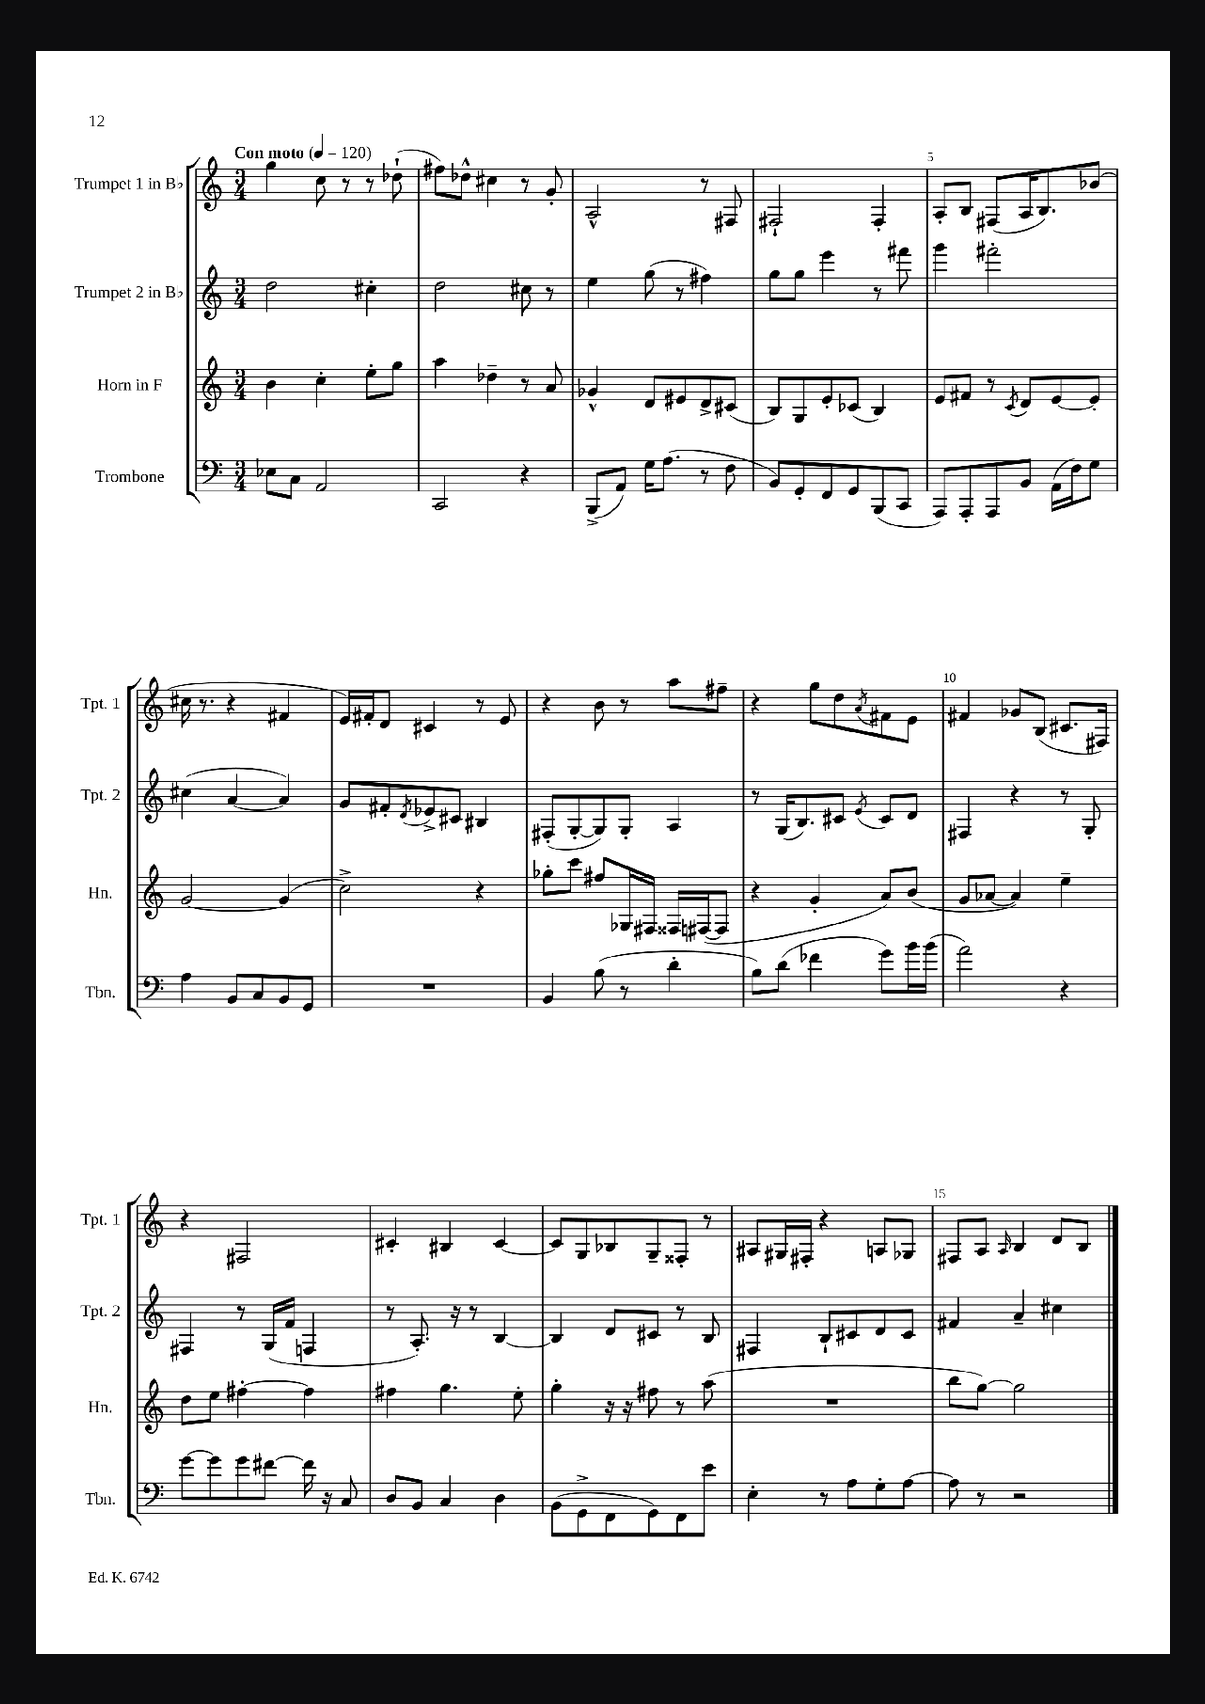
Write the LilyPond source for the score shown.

<<
\new StaffGroup <<
\new Staff = "s0" \with { instrumentName = "Trumpet 1 in Bb" shortInstrumentName = "Tpt. 1" } {
    \clef treble \key c \major \numericTimeSignature \time 3/4 \tempo "Con moto" 4 = 120
    g''4 c''8 r8 r8 des''8-!( |
    fis''8) des''8-^ cis''4 r8 g'8-. |
    a2-^ r8 fis8 |
    fis2-! fis4-. |
    a8-. b8 fis8( a16 b8.) bes'8( |
    cis''16 r8. r4 fis'4 |
    e'16) fis'16-. d'8 cis'4 r8 e'8 |
    r4 b'8 r8 a''8 fis''8-- |
    r4 g''8 d''8 \acciaccatura { a'8 } fis'8 e'8 |
    fis'4 ges'8 b8( cis'8. fis16) |
    r4 fis2 |
    cis'4-. bis4 cis'4~ |
    cis'8 g8 bes8 g8-- fisis8-. r8 |
    ais8 gis16 fis16-. r4 a8 ges8 |
    fis8 a8 \grace { a16 } b4 d'8 b8 \bar "|." |
}
\new Staff = "s1" \with { instrumentName = "Trumpet 2 in Bb" shortInstrumentName = "Tpt. 2" } {
    \clef treble \key c \major \numericTimeSignature \time 3/4
    d''2 cis''4-. |
    d''2 cis''8 r8 |
    e''4 g''8( r8 fis''4) |
    g''8 g''8 e'''4 r8 fis'''8 |
    g'''4 fis'''2-. |
    cis''4( a'4~ a'4) |
    g'8 fis'8-. \acciaccatura { d'8 } ees'8-> cis'8 bis4 |
    fis8-.( g8~-. g8) g8-. a4 |
    r8 g16( b8.) cis'8 \acciaccatura { e'8 } cis'8 d'8 |
    fis4 r4 r8 g8-. |
    fis4 r8 g16( f'16 f4 |
    r8 a8.-.) r16 r8 b4~ |
    b4 d'8 cis'8 r8 b8 |
    fis4 b8-! cis'8 d'8 cis'8 |
    fis'4 a'4-- cis''4 \bar "|." |
}
\new Staff = "s2" \with { instrumentName = "Horn in F" shortInstrumentName = "Hn." } {
    \clef treble \key c \major \numericTimeSignature \time 3/4
    b'4 c''4-. e''8-. g''8 |
    a''4 des''4-- r8 a'8 |
    ges'4-^ d'8 eis'8 d'8-> cis'8( |
    b8) g8 e'8-. ces'8( b4) |
    e'8 fis'8 r8 \acciaccatura { c'8 } d'8 e'8~ e'8-. |
    g'2~ g'4( |
    c''2->) r4 |
    ges''8-. c'''8 fis''8 ges16 fis16 fisis16 fis16~( fis8 |
    r4 g'4-. a'8) b'8( |
    g'8 aes'8~ aes'4) e''4-- |
    d''8 e''8 fis''4~-. fis''4 |
    fis''4 g''4. e''8-. |
    g''4-. r16 r16 fis''8 r8 a''8( |
    R2. |
    b''8 g''8~) g''2 \bar "|." |
}
\new Staff = "s3" \with { instrumentName = "Trombone" shortInstrumentName = "Tbn." } {
    \clef bass \key c \major \numericTimeSignature \time 3/4
    ees8 c8 a,2 |
    c,2 r4 |
    b,,8->( a,8) g16 a8.( r8 f8 |
    b,8) g,8-. f,8 g,8 b,,8( c,8 |
    a,,8) a,,8-. a,,8 b,8 a,16( f16) g8 |
    a4 b,8 c8 b,8 g,8 |
    R2. |
    b,4 b8( r8 d'4-. |
    b8) d'8( fes'4 g'8) b'16 b'16( |
    a'2) r4 |
    g'8~ g'8 g'8 fis'8~ fis'16 r16 c8 |
    d8 b,8 c4 d4 |
    b,8( g,8-> f,8 g,8) f,8 e'8 |
    e4-. r8 a8 g8-. a8~ |
    a8 r8 r2 \bar "|." |
}
>>
>>
\layout { \context { \Score \override BarNumber.break-visibility = ##(#f #t #t) barNumberVisibility = #(every-nth-bar-number-visible 5) } }
